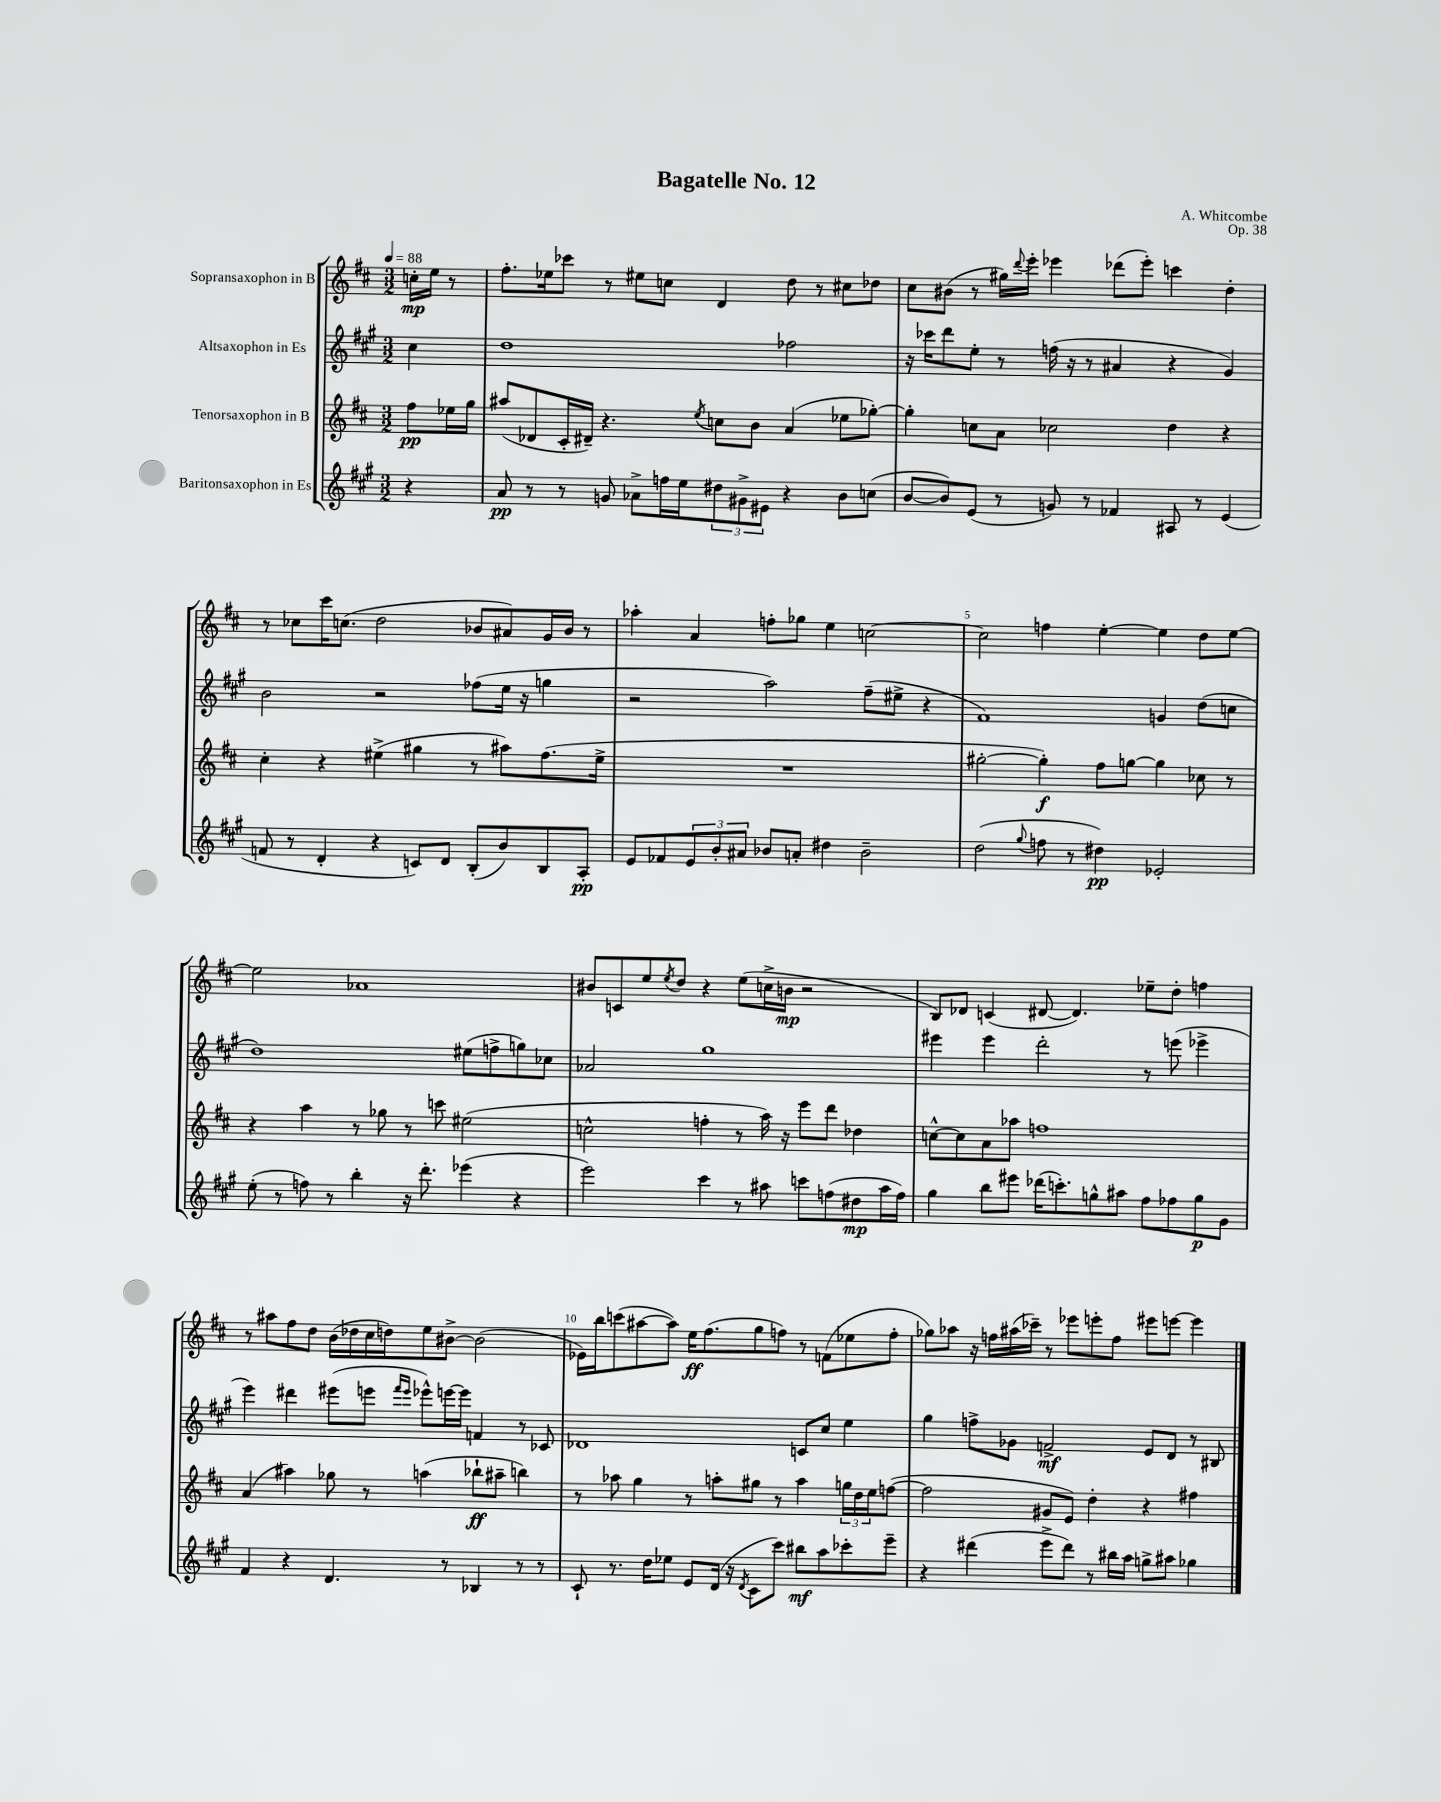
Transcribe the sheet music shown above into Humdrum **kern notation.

**kern	**kern	**kern	**kern
*staff4	*staff3	*staff2	*staff1
*clefG2	*clefG2	*clefG2	*clefG2
*k[f#c#g#]	*k[f#c#]	*k[f#c#g#]	*k[f#c#]
*M3/2	*M3/2	*M3/2	*M3/2
*MM88	*MM88	*MM88	*MM88
4r	8ff#\L	4cc#\	16cc'\LL
.	.	.	16ee\JJ
.	16ee-\L	.	8r
.	16gg\JJ	.	.
=	=	=	=
8a/	(8aa#/L	1dd	8.ff#'\L
8r	8d-/	.	.
.	.	.	16ee-\k
8r	16c#'/L	.	8ccc-\J
.	16d#~/JJ)	.	.
8g/	4.r	.	8r
8a-^\L	.	.	8ee#\L
16ff\L	.	.	8cc\J
16ee\J	.	.	.
.	8qee/	.	.
12dd#\	8cc\L	.	4d/
12g#^\	.	.	.
.	8b\J	.	.
12e#\J	.	.	.
4r	(4a/	2ff-\	8dd\
.	.	.	8r
8b\L	8ee-\L	.	8cc#\L
(8cc\J	[8gg-'\J)	.	8dd-\J
=	=	=	=
[8b/L	4gg-'\]	16r	8cc#\L
.	.	16ccc-\LK	.
8b/])	.	8ddd\	(8b#\J
(8e/J	8cc\L	8ee'\J	8r
8r	8a\J	8r	16gg#\LL)
.	.	.	8qqddd/
.	.	.	16eee'\JJ
8g/)	2cc-\	(16ff\	4eee-\
.	.	16r	.
8r	.	8r	.
4f-/	.	4a#/	(8ddd-\L
.	.	.	8eee-'\J)
8A#/	4dd\	4r	4ccc\
8r	.	.	.
(4e/	4r	4g#/)	4dd'\
=	=	=	=
8f/	4cc#'\	2b\	8r
8r	.	.	8cc-\L
4d'/	4r	.	16ccc#\K
.	.	.	(8.cc\J
4r	(4ee#^\	2r	2dd\
8c/L)	4gg#\	.	.
8d/J	.	.	.
(8B'/L	8r	(8ff-\L	8b-/L
8b/)	8aa#\L)	16ee\Jk	8a#/)
.	.	16r	.
8B/	(8.ff#\	4gg\	16g/L
.	.	.	16b-/JJ
8A'/J	.	.	8r
.	16ee#^\Jk	.	.
=	=	=	=
8e/L	1.r	2r	4aa-'\
8f-/	.	.	.
12e/	.	.	4a/
12b'/	.	.	.
12a#/J	.	.	.
8b-/L	.	2aa\)	8ff'\L
8a'/J	.	.	8gg-\J
4dd#\	.	.	4ee\
2b-~\	.	(8ff#~\L	[2cc\
.	.	8ee#^\J	.
.	.	4r	.
=	=	=	=
(2dd\	[2gg#'\	1f#)	2cc\]
8qqgg#/	.	.	.
8ff\	4gg#'\])	.	4ff\
8r	.	.	.
4dd#\)	8ff#\L	.	[4ee'\
.	[8gg\J	.	.
2e-'/	4gg\]	4g/	4ee\]
.	8cc-\	(8dd\L	8dd\L
.	8r	8cc\J	[8ee\J
=	=	=	=
(8ee'\	4r	1dd)	2ee\]
8r	.	.	.
8ff\)	4aa\	.	.
8r	.	.	.
4bb'\	8r	.	1a-
.	8gg-\	.	.
16r	8r	.	.
8.ddd'\	.	.	.
.	8ccc\	.	.
(4eee-\	(2ee#\	(8ee#\L	.
.	.	8ff^\	.
4r	.	8gg\)	.
.	.	8cc-\J	.
=	=	=	=
2eee\)	2cc^^\	2a-/	8b#/L
.	.	.	8c/
.	.	.	8ee/
.	.	.	8qee/
.	.	.	8dd/J
4ccc#\	4ff'\	1gg#	4r
8r	8r	.	(8ee\L
8aa#\	16aa\)	.	16cc^\L
.	16r	.	16b\JJ
8ccc\L	8eee\L	.	2r
(8ff\	8ddd\J	.	.
8dd#\	4dd-\	.	.
16aa#\L	.	.	.
16ff\JJ)	.	.	.
=	=	=	=
4gg#\	[8cc^^\L	4eee#\	8B/L)
.	8cc\]	.	8d-/J
8bb\L	8a\	4eee#\	(4c/
8eee#\J	8aa-\J	.	.
(16ddd-\LK	1ff	2ddd'\	[8d#/
8.ccc'\)	.	.	.
.	.	.	4.d#/])
8gg^^\	.	.	.
8aa#\J	.	.	.
8ff#\L	.	8r	8ee-~\L
8ff-\	.	(8eee\	8dd'\J
8gg\	.	4eee-^\	4ff\
8g#\J	.	.	.
=	=	=	=
4f#/	(4a/	4eee\)	8r
.	.	.	8aa#\L
4r	4aa#\)	4ddd#\	8ff#\
.	.	.	8dd\J
4.d/	8gg-\	(8eee#\L	(16b\LL
.	.	.	16dd-\
.	8r	8eee\J	16cc#\
.	.	.	16dd\J)
.	.	16qqfff#/LL	.
.	.	16qqeee/JJ	.
.	(4aa\	8eee-^^\L)	8ee\
8r	.	[16eee\L	[8b#^\J
.	.	16eee\]JJ	.
4B-/	8bb-`\L	4f/	(2b#\]
.	8aa#~\J	.	.
8r	4bb\)	8r	.
8r	.	8c-/	.
=	=	=	=
8c#`/	8r	1d-	16e-\LL)
.	.	.	16bb\J
8.r	8aa-\	.	(8ccc\
.	4gg\	.	[8aa#\
16dd\LK	.	.	.
8ee-\J	.	.	8aa#\]J)
8e/L	8r	.	16ee\LK
.	.	.	(8.ff#\
(16d/Jk	8aa'\L	.	.
16r	.	.	.
8qd/	.	.	.
8c#\L	8gg#\J	.	8gg\
8ccc#\J)	8r	.	8ff\J)
8bb#\L	4aa\	8c/L	8r
8aa\	.	8cc#/J	(8f\L
8ccc-'\	24gg\LL	4ee\	8ee-\
.	24dd\	.	.
.	24ee\J	.	.
8eee~\J	([8ff\J	.	8ff'\J
=	=	=	=
4r	2ff\]	4gg#\	8gg-\L)
.	.	.	8aa-\J
(4ddd#\	.	8ff^\L	16r
.	.	.	16ff\LL
.	.	8g-\J	(16aa#\
.	.	.	16ccc-~\JJ)
8eee^\L	8g#/L	2f^/	8r
8ddd#\J)	8e/J)	.	8eee-\L
8r	4dd'\	.	8eee'\
16bb#\LL	.	.	8ff\J
16aa\JJ	.	.	.
8gg^\L	4r	8e/L	8eee#\L
8aa#\J	.	8d/J	[8eee\J
4gg-\	4ff#\	8r	4eee\]
.	.	8B#/	.
==	==	==	==
*-	*-	*-	*-
